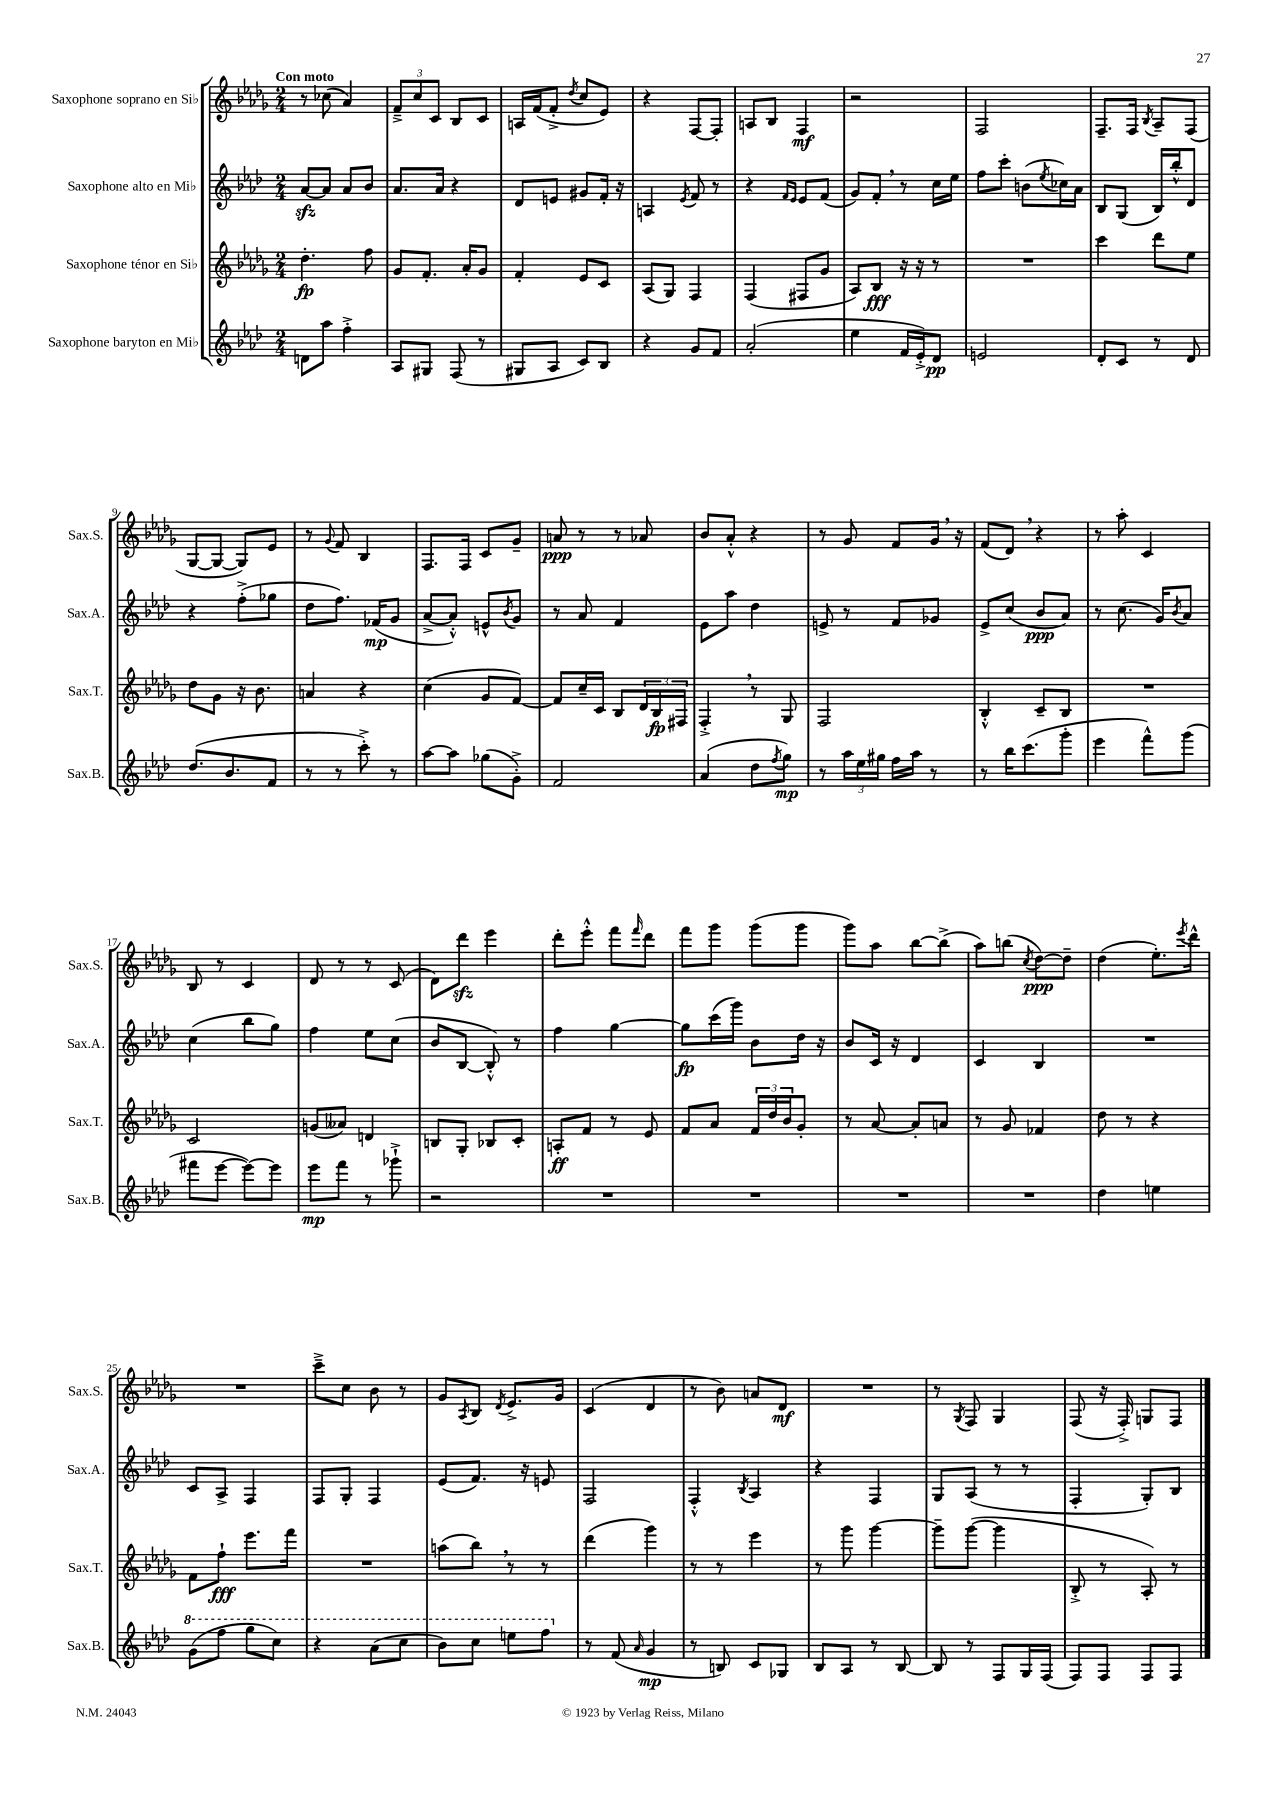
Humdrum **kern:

**kern	**dynam	**kern	**dynam	**kern	**dynam	**kern	**dynam
*part4	*part4	*part3	*part3	*part2	*part2	*part1	*part1
*staff4	*staff4	*staff3	*staff3	*staff2	*staff2	*staff1	*staff1
*I"Saxophone baryton en Mi♭	*	*I"Saxophone ténor en Si♭	*	*I"Saxophone alto en Mi♭	*	*I"Saxophone soprano en Si♭	*
*I'Sax.B.	*	*I'Sax.T.	*	*I'Sax.A.	*	*I'Sax.S.	*
*clefG2	*	*clefG2	*	*clefG2	*	*clefG2	*
*k[b-e-a-d-]	*	*k[b-e-a-d-g-]	*	*k[b-e-a-d-]	*	*k[b-e-a-d-g-]	*
*M2/4	*	*M2/4	*	*M2/4	*	*M2/4	*
=1	=1	=1	=1	=1	=1	=1	=1
!	!	!	!	!	!	!LO:TX:a:B:t=Con moto	!
8dn\L	.	4.dd-'\	fp	[8a-zz/L	.	8r	.
8aa-\J	.	.	.	8a-/J]	.	(8cc-X\	.
4ff'^\	.	.	.	8a-/L	.	4a-/)	.
.	.	8ff\	.	8b-/J	.	.	.
=2	=2	=2	=2	=2	=2	=2	=2
8A-/L	.	8g-/L	.	8.a-/L	.	12f~^/L	.
.	.	.	.	.	.	12cc/	.
8G#X/J	.	8.f'/J	.	.	.	.	.
.	.	.	.	.	.	12c/J	.
.	.	.	.	16a-/Jk	.	.	.
(8F/	.	.	.	4r	.	8B-/L	.
.	.	16a-'/KL	.	.	.	.	.
8r	.	8g-/J	.	.	.	8c/J	.
=3	=3	=3	=3	=3	=3	=3	=3
8G#X/L	.	4f'/	.	8d-/L	.	16An/LL	.
.	.	.	.	.	.	(16f/J	.
8A-/J	.	.	.	8en/J	.	8f'^/J	.
.	.	.	.	.	.	8qdd-/	.
8c/L)	.	8e-/L	.	8g#X/L	.	8cc/L	.
8B-/J	.	8c/J	.	16f'/Jk	.	8e-/J)	.
.	.	.	.	16r	.	.	.
=4	=4	=4	=4	=4	=4	=4	=4
4r	.	(8A-/L	.	4An/	.	4r	.
.	.	8G-/J)	.	.	.	.	.
.	.	.	.	8qe-/	.	.	.
8g/L	.	4F/	.	8f/	.	[8F/L	.
8f/J	.	.	.	8r	.	8F'/J]	.
=5	=5	=5	=5	=5	=5	=5	=5
(2a-'/	.	(4F/	.	4r	.	8An/L	.
.	.	.	.	.	.	8B-/J	.
.	.	.	.	16qqf/LL	.	.	.
.	.	.	.	16qqe-/JJ	.	.	.
.	.	8F#X/L	.	8e-/L	.	4F/	mf
.	.	8g-/J	.	(8f/J	.	.	.
=6	=6	=6	=6	=6	=6	=6	=6
4ee-\	.	8A-/L)	.	8g/L)	.	2r	.
.	.	8B-/J	fff	8f',/J	.	.	.
16f/LL	.	16r	.	8r	.	.	.
16e-'^/J)	.	16r	.	.	.	.	.
8d-/J	pp	8r	.	16cc\LL	.	.	.
.	.	.	.	16ee-\JJ	.	.	.
=7	=7	=7	=7	=7	=7	=7	=7
2en/	.	2r	.	8ff\L	.	2F/	.
.	.	.	.	8ccc'\J	.	.	.
.	.	.	.	(8bn\L	.	.	.
.	.	.	.	8qee-/	.	.	.
.	.	.	.	16cc-X\L)	.	.	.
.	.	.	.	16a-\JJ	.	.	.
=8	=8	=8	=8	=8	=8	=8	=8
8d-'/L	.	4ccc\	.	8B-/L	.	8.F~/L	.
8c/J	.	.	.	(8G/J	.	.	.
.	.	.	.	.	.	16F/Jk	.
.	.	.	.	.	.	8qB-/	.
8r	.	8ddd-\L	.	16B-/LL)	.	8A-~/L	.
.	.	.	.	16bb-'^^/J	.	.	.
8d-/	.	8ee-\J	.	8d-/J	.	(8F/J	.
!!LO:LB:g=z
=9	=9	=9	=9	=9	=9	=9	=9
(8.dd-/L	.	8dd-\L	.	4r	.	[8G-/L	.
.	.	8g-\J	.	.	.	8G-/J_	.
8.b-/	.	.	.	.	.	.	.
.	.	16r	.	(8ff'^\L	.	8G-/L])	.
.	.	8.b-\	.	.	.	.	.
8f/J	.	.	.	8gg-X\J	.	8e-/J	.
=10	=10	=10	=10	=10	=10	=10	=10
8r	.	4an/	.	8dd-\L	.	8r	.
.	.	.	.	.	.	8qqg-/	.
8r	.	.	.	8.ff\J)	.	8f/	.
8ccc'^\)	.	4r	.	.	.	4B-/	.
.	.	.	.	(16f-X/KL	mp	.	.
8r	.	.	.	8g/J	.	.	.
=11	=11	=11	=11	=11	=11	=11	=11
[8aa-\L	.	(4cc\	.	[8a-^/L	.	8.F/L	.
8aa-\J]	.	.	.	8a-'^^/J])	.	.	.
.	.	.	.	.	.	16F/Jk	.
(8gg-X\L	.	8g-/L	.	8en^^/L	.	8c/L	.
.	.	.	.	8qb-/	.	.	.
8g'^\J)	.	[8f/J)	.	8g/J	.	8g-~/J	.
=12	=12	=12	=12	=12	=12	=12	=12
2f/	.	8f/L]	.	8r	.	8an/	ppp
.	.	16cc~/L	.	8a-/	.	8r	.
.	.	16c/JJ	.	.	.	.	.
.	.	8B-/L	.	4f/	.	8r	.
.	.	24d-/L	.	.	.	8a-X/	.
.	.	24B-/	fp	.	.	.	.
.	.	24F#X/JJ	.	.	.	.	.
=13	=13	=13	=13	=13	=13	=13	=13
(4a-/	.	4F'^,/	.	8e-\L	.	8b-/L	.
.	.	.	.	8aa-\J	.	8a-'^^/J	.
8dd-\L	.	8r	.	4dd-\	.	4r	.
8qff/	.	.	.	.	.	.	.
8gg\J)	mp	8G-/	.	.	.	.	.
=14	=14	=14	=14	=14	=14	=14	=14
8r	.	2F/	.	8en^/	.	8r	.
24aa-\LL	.	.	.	8r	.	8g-/	.
24ee-\	.	.	.	.	.	.	.
24gg#X\JJ	.	.	.	.	.	.	.
16ff\LL	.	.	.	8f/L	.	8f/L	.
16aa-\JJ	.	.	.	.	.	.	.
8r	.	.	.	8g-X/J	.	16g-,/Jk	.
.	.	.	.	.	.	16r	.
=15	=15	=15	=15	=15	=15	=15	=15
8r	.	4B-'^^/	.	8e-^/L	.	(8f/L	.
16bb-\KL	.	.	.	(8cc/J	.	8d-,/J)	.
(8.ccc\	.	.	.	.	.	.	.
.	.	8c~/L	.	8b-/L	ppp	4r	.
8ggg'\J	.	8B-/J	.	8a-/J)	.	.	.
=16	=16	=16	=16	=16	=16	=16	=16
4eee-\	.	2r	.	8r	.	8r	.
.	.	.	.	(8.cc\	.	8aa-'\	.
8fff^^\L)	.	.	.	.	.	4c/	.
.	.	.	.	16g/KL)	.	.	.
.	.	.	.	8qb-/	.	.	.
(8ggg\J	.	.	.	8a-/J	.	.	.
!!LO:LB:g=z
=17	=17	=17	=17	=17	=17	=17	=17
8fff#X\L	.	2c/	.	(4cc\	.	8B-/	.
[8eee-\J	.	.	.	.	.	8r	.
8eee-\L_)	.	.	.	8bb-\L	.	4c/	.
8eee-\J]	.	.	.	8gg\J)	.	.	.
=18	=18	=18	=18	=18	=18	=18	=18
8eee-\L	mp	(8gn/L	.	4ff\	.	8d-/	.
8fff\J	.	8a--X/J)	.	.	.	8r	.
8r	.	4dn/	.	8ee-\L	.	8r	.
8ggg-X`^\	.	.	.	(8cc\J	.	(8c/	.
=19	=19	=19	=19	=19	=19	=19	=19
2r	.	8Bn/L	.	8b-/L	.	8d-\L)	.
.	.	8G-'/J	.	[8B-/J	.	8ddd-zz\J	.
.	.	8B-X/L	.	8B-'^^/])	.	4eee-\	.
.	.	8c'/J	.	8r	.	.	.
=20	=20	=20	=20	=20	=20	=20	=20
2r	.	8An'/L	ff	4ff\	.	8ddd-'\L	.
.	.	8f/J	.	.	.	8eee-'^^\J	.
.	.	8r	.	[4gg\	.	8fff\L	.
.	.	.	.	.	.	16qqfff/	.
.	.	8e-/	.	.	.	8ddd-\J	.
=21	=21	=21	=21	=21	=21	=21	=21
2r	.	8f/L	.	8gg\L]	fp	8fff\L	.
.	.	8a-/J	.	(16ccc\L	.	8ggg-\J	.
.	.	.	.	16ggg\JJ)	.	.	.
.	.	24f/LL	.	8b-\L	.	(8ggg-\L	.
.	.	24dd-/	.	.	.	.	.
.	.	24b-/J	.	.	.	.	.
.	.	8g-'/J	.	16dd-\Jk	.	8ggg-\J	.
.	.	.	.	16r	.	.	.
=22	=22	=22	=22	=22	=22	=22	=22
2r	.	8r	.	8b-/L	.	8ggg-\L)	.
.	.	[8a-/	.	16c/Jk	.	8aa-\J	.
.	.	.	.	16r	.	.	.
.	.	8a-'/L]	.	4d-/	.	[8bb-\L	.
.	.	8an/J	.	.	.	(8bb-^\J]	.
=23	=23	=23	=23	=23	=23	=23	=23
2r	.	8r	.	4c/	.	8aa-\L)	.
.	.	8g-/	.	.	.	(8bbn\J	.
.	.	.	.	.	.	8qcc/	.
.	.	4f-X/	.	4B-/	.	[8dd-\L)	ppp
.	.	.	.	.	.	8dd-~\J]	.
=24	=24	=24	=24	=24	=24	=24	=24
4dd-\	.	8dd-\	.	2r	.	(4dd-\	.
.	.	8r	.	.	.	.	.
4een\	.	4r	.	.	.	8.ee-'\L)	.
.	.	.	.	.	.	8qeee-/	.
.	.	.	.	.	.	16ddd-^^\Jk	.
!!LO:LB:g=z
=25	=25	=25	=25	=25	=25	=25	=25
*8va	*	*	*	*	*	*	*
(8gg\L	.	8f\L	.	8c/L	.	2r	.
8fff\J	.	8ff`\J	fff	8A-^/J	.	.	.
8ggg\L	.	8.eee-\L	.	4F/	.	.	.
8ccc\J)	.	.	.	.	.	.	.
.	.	16fff\Jk	.	.	.	.	.
=26	=26	=26	=26	=26	=26	=26	=26
4r	.	2r	.	8F/L	.	8ccc~^\L	.
.	.	.	.	8G'/J	.	8cc\J	.
(8aa-\L	.	.	.	4F/	.	8b-\	.
8ccc\J	.	.	.	.	.	8r	.
=27	=27	=27	=27	=27	=27	=27	=27
8bb-\L)	.	(8aan\L	.	(8e-/L	.	8g-/L	.
.	.	.	.	.	.	8qA-/	.
8ccc\J	.	8bb-,\J)	.	8.f/J)	.	8B-/J	.
.	.	.	.	.	.	8qd-/	.
8eeen\L	.	8r	.	.	.	8.e-^/L	.
.	.	.	.	16r	.	.	.
8fff\J	.	8r	.	8en/	.	.	.
.	.	.	.	.	.	16g-/Jk	.
=28	=28	=28	=28	=28	=28	=28	=28
*X8va	*	*	*	*	*	*	*
8r	.	(4ddd-\	.	2F/	.	(4c/	.
(8f/	.	.	.	.	.	.	.
16qqa-/	.	.	.	.	.	.	.
4g/	mp	4ggg-\)	.	.	.	4d-/	.
=29	=29	=29	=29	=29	=29	=29	=29
8r	.	8r	.	4F'^^/	.	8r	.
8Bn/)	.	8r	.	.	.	8b-\)	.
.	.	.	.	8qB-/	.	.	.
8c/L	.	4eee-\	.	4A-/	.	8an/L	.
8G-X/J	.	.	.	.	.	8d-/J	mf
=30	=30	=30	=30	=30	=30	=30	=30
8B-/L	.	8r	.	4r	.	2r	.
8A-/J	.	8ggg-\	.	.	.	.	.
8r	.	[4ggg-\	.	4F/	.	.	.
[8B-/	.	.	.	.	.	.	.
=31	=31	=31	=31	=31	=31	=31	=31
8B-/]	.	8ggg-~\L]	.	8G/L	.	8r	.
.	.	.	.	.	.	8qG-/	.
8r	.	([8ggg-\J	.	(8A-/J	.	8F/	.
8F/L	.	4ggg-\]	.	8r	.	4G-/	.
16G/L	.	.	.	8r	.	.	.
(16F/JJ	.	.	.	.	.	.	.
=32	=32	=32	=32	=32	=32	=32	=32
8F/L)	.	8B-'^/	.	4F'/	.	(8F/	.
8F/J	.	8r	.	.	.	16r	.
.	.	.	.	.	.	16F'^/)	.
8F/L	.	8A-'/)	.	8G'/L)	.	8Gn/L	.
8F/J	.	8r	.	8B-/J	.	8F/J	.
==	==	==	==	==	==	==	==
*-	*-	*-	*-	*-	*-	*-	*-
